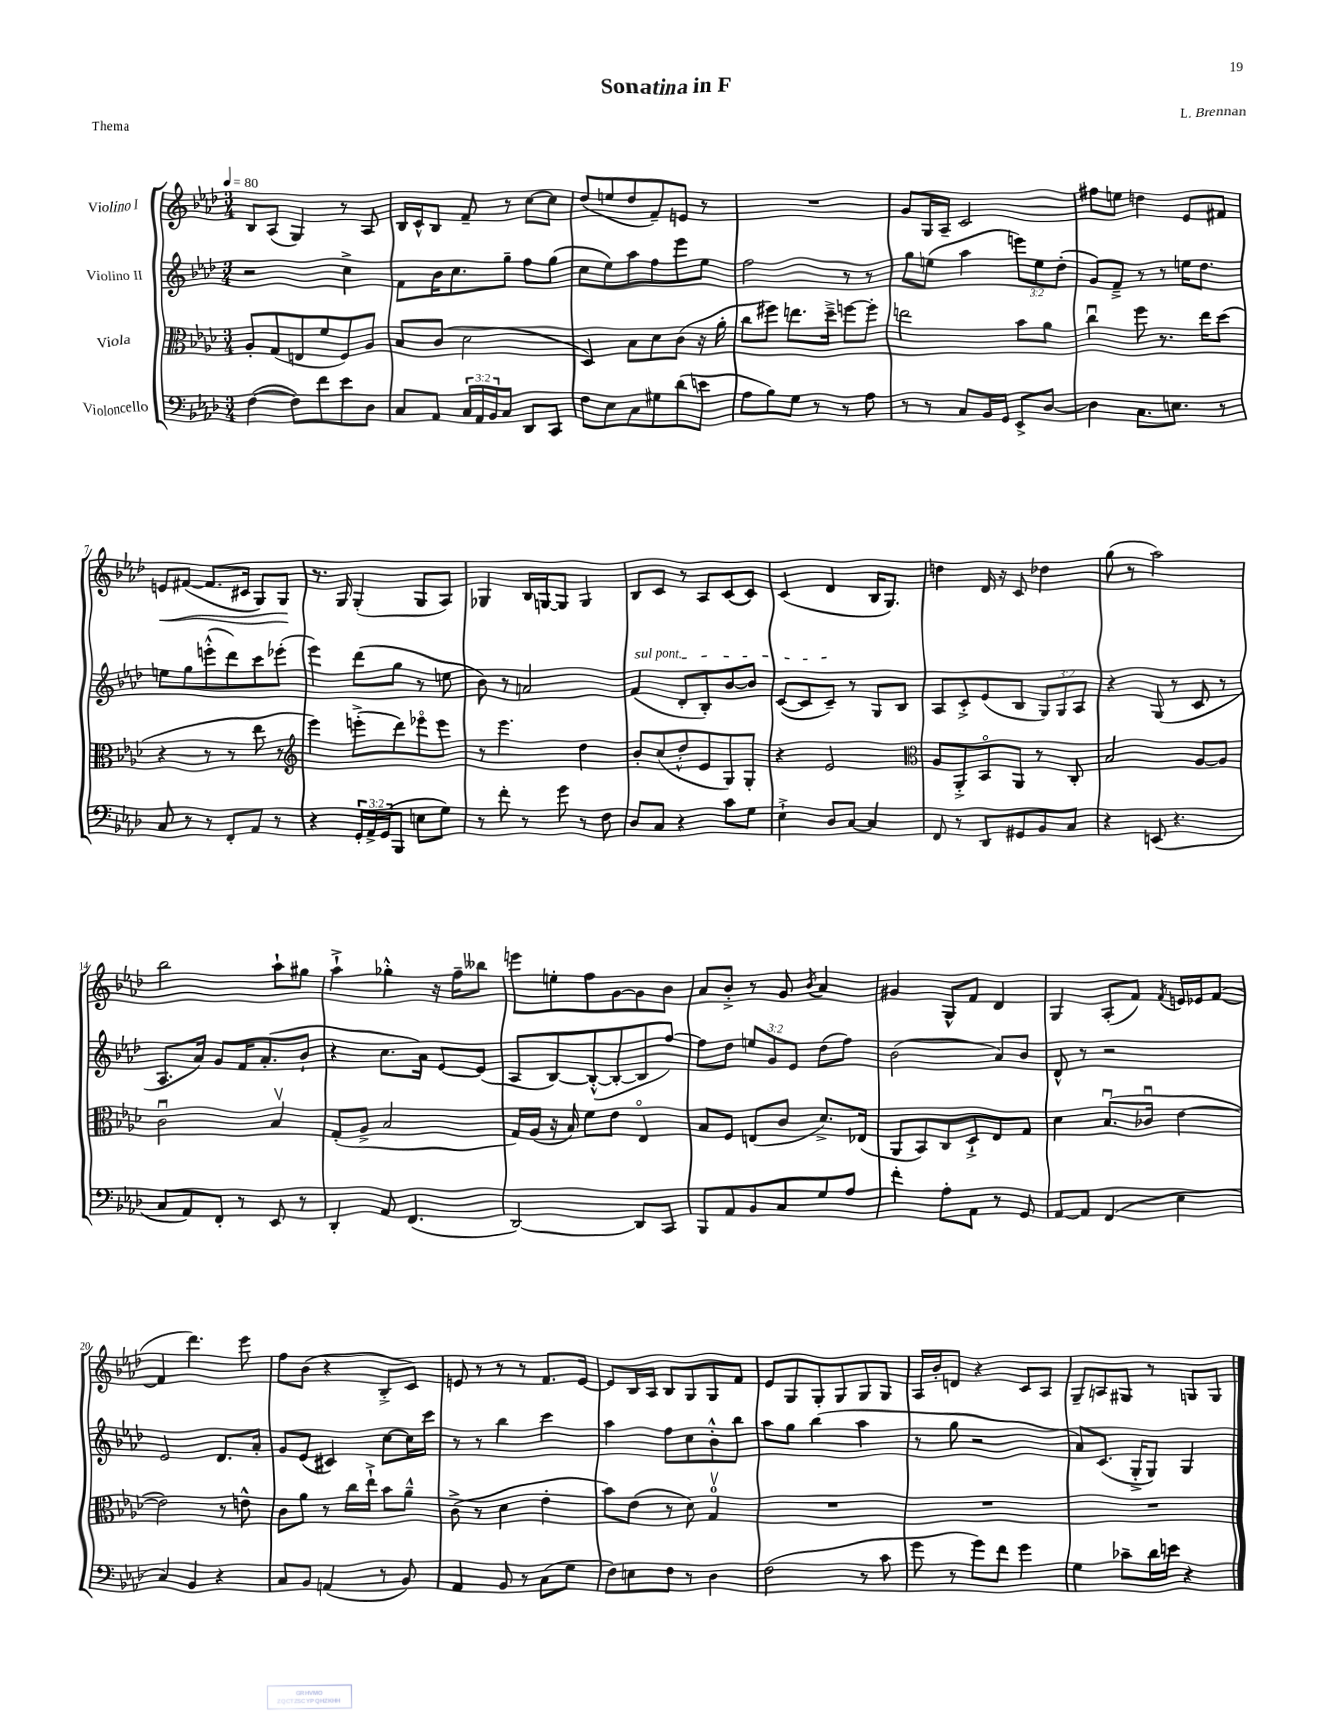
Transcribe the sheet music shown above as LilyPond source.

\header { title = "Sonatina in F" composer = "L. Brennan" piece = "Thema" }
<<
\new StaffGroup <<
\new Staff = "s0" \with { instrumentName = "Violino I" } {
    \clef treble \key aes \major \numericTimeSignature \time 3/4 \tempo 4 = 80
    bes8 aes8( g4) r8 aes8 |
    bes16 c'16-^ bes8 f'8-- r8 c''8~ c''8 |
    des''8( e''8 des''8 f'8--) e'8 r8 |
    R2. |
    g'8 g16 aes16-- c'2 |
    fis''8 e''8 d''4 ees'8 fis'8 |
    e'8\< fis'8~( fis'8. cis'16 g8) g8\! |
    r8. g16 g4-.( g8 aes8) |
    ges4 bes16 g16~ g8 g4 |
    bes8 c'8 r8 aes8 c'8~ c'8 |
    c'4( des'4 bes16 g8.) |
    d''4 des'16 r16 c'8 des''4 |
    g''8( r8 aes''2) |
    bes''2 aes''8-! gis''8 |
    aes''4-!-> ges''4-.-^ r16 f''16-- beses''8 |
    e'''8 e''8-. f''8 g'8~ g'8 bes'8 |
    aes'8 bes'8-.-> r8 g'8 \acciaccatura { bes'8 } aes'4 |
    gis'4 g8-^ f'8 des'4 |
    g4 aes8-.( f'8) \acciaccatura { f'8 } e'16 ees'16 f'8~( |
    f'4 des'''4.) ees'''8 |
    f''8 bes'8( r4 bes8-.-> c'8) |
    e'8 r8 r8 r8 f'8. e'16~ |
    e'8 bes16 aes16 bes8 g8 g8 f'8 |
    ees'8 g8 g8-. g8 g8 g8 |
    aes16 bes'16-. d'8 r4 c'8 aes8 |
    g8-- a8 gis8 r8 g8 g8 \bar "|." |
}
\new Staff = "s1" \with { instrumentName = "Violino II" } {
    \clef treble \key aes \major \numericTimeSignature \time 3/4 \override Staff.TupletNumber.text = #tuplet-number::calc-fraction-text
    r2 c''4-> |
    f'8 bes'16 c''8. g''8-- f''8 g''8( |
    c''8 ees''8) aes''8 f''8 ees'''8 ees''8 |
    f''2 r8 r8 |
    g''8 e''8( aes''4 \tuplet 3/2 { e'''8) e''8 des''8-.( } |
    g'8) f'8---> r8 r8 e''16 des''8. |
    e''8 g''8 e'''8-.-^( des'''8) c'''8 ees'''8-.( |
    ees'''4) des'''8( g''8 r8 e''8 |
    bes'8) r8 a'2 |
    \once \override TextSpanner.bound-details.left.text = \markup { \italic "sul pont." } f'4\startTextSpan( des'8-. bes8-.) bes'8~ bes'8 |
    c'8~( c'8 c'8--\stopTextSpan) r8 g8 bes8 |
    aes8 c'8-.-> ees'8( bes8 \tuplet 3/2 { g8) g8 aes8 } |
    r4 g8( r8 c'8 r8 |
    aes8. aes'16) g'8 f'16 aes'8.-.( bes'8-! |
    r4 c''8. aes'16) ees'8~ ees'8( |
    aes8 bes8~) bes8~-.-^( bes8~-. bes8 f''8~) |
    f''8 des''8 \tuplet 3/2 { e''8 g'8 ees'8 } des''8( f''8) |
    bes'2( aes'8) bes'8 |
    des'8-^ r8 r2 |
    ees'2 des'8. aes'16-. |
    g'8 ees'8( cis'4) c''8~ c''16 c'''16 |
    r8 r8 bes''4 c'''4 |
    aes''4 f''8 c''8 bes'8-.-^ bes''8 |
    aes''8 g''8 bes''4( aes''4 |
    r8 g''8 r2 |
    aes'8) c'8.( g16-.-> g8) g4 \bar "|." |
}
\new Staff = "s2" \with { instrumentName = "Viola" } {
    \clef alto \key aes \major \numericTimeSignature \time 3/4
    aes8-. g8( e8 f'8 f8) aes8 |
    bes8 c'8( des'2 |
    des4) bes8 des'8 c'8( r16 aes'16-. |
    c''8 fis''8) e''8. des''16---> f''8~ f''8-. |
    e''2 bes'8 aes'8 |
    c''4\downbow f''8 r8. ees''16 des''8( |
    r4 r8 r8 ees''8 r8 |
    \clef treble ees'''4) e'''8-.->( des'''8) ees'''8\flageolet ees'''8 |
    r8 ees'''4. des''4 |
    bes'8-. c''8( des''8-.-^ ees'8 g8) g8-. |
    r4 ees'2 |
    \clef alto aes8 aes,8-.-> bes,8\flageolet aes,8 r8 c8-. |
    bes2 aes8~ aes8 |
    c'2\downbow bes4\upbow |
    g8-.( aes8-> bes2 |
    g16) aes16( r16 bes16) f'8 ees'8 ees4\flageolet |
    bes8 f8 e8( c'8 des'8.->) ees16( |
    aes,8 bes,8) c8 des8-!-> ees8 g8 |
    des'4 bes8.\downbow( ces'16\downbow ees'4~ |
    ees'2) r8 e'8-^ |
    c'8 aes'8 r8 c''16 ees''16-!-> bes'8 aes'8---^ |
    c'8->( r8 des'4 ees'4-. |
    bes'8) ees'8( r8 des'8) g4-0\upbow |
    R2. |
    R2. |
    R2. \bar "|." |
}
\new Staff = "s3" \with { instrumentName = "Violoncello" } {
    \clef bass \key aes \major \numericTimeSignature \time 3/4 \override Staff.TupletNumber.text = #tuplet-number::calc-fraction-text
    f4~( f8) f'8 ees'8 des8 |
    c8 aes,8 \tuplet 3/2 { c16 aes,16 bes,16 } c8 des,8 c,8 |
    f8 ees8 c8 gis8 des'8( e'8 |
    aes8 bes8) g8 r8 r8 aes8 |
    r8 r8 c8 bes,16 g,16 ees,8-> des8~ |
    des4 c8. e8. r8 |
    c8 r8 r8 f,8-. aes,8 r8 |
    r4 \tuplet 3/2 { g,16-. aes,16-> g,16( } bes,,8 e8 g8) |
    r8 f'8-. r8 g'8 r8 f8 |
    des8 c8 r4 c'8 g8 |
    ees4-!-> des8 c8~ c4 |
    f,8 r8 des,8 gis,8 bes,8 c8 |
    r4 e,8( r4. |
    c8 aes,8) f,8-. r8 ees,8 r8 |
    des,4-. aes,8 f,4.( |
    des,2~) des,8 c,8 |
    bes,,8 aes,8 bes,8 c8 g8 aes8 |
    f'4-. aes8-. aes,8 r8 g,8 |
    aes,8~ aes,8 f,4( ees4 |
    c4) bes,4 r4 |
    c8 bes,8 a,4( r8 bes,8) |
    aes,4 bes,8 r8 c8( g8 |
    f8) e8 f8 r8 des4 |
    f2( r8 c'8 |
    g'8 r8 g'8) f'8 g'4 |
    g4 ces'8-- des'16 e'16 r4 \bar "|." |
}
>>
>>
